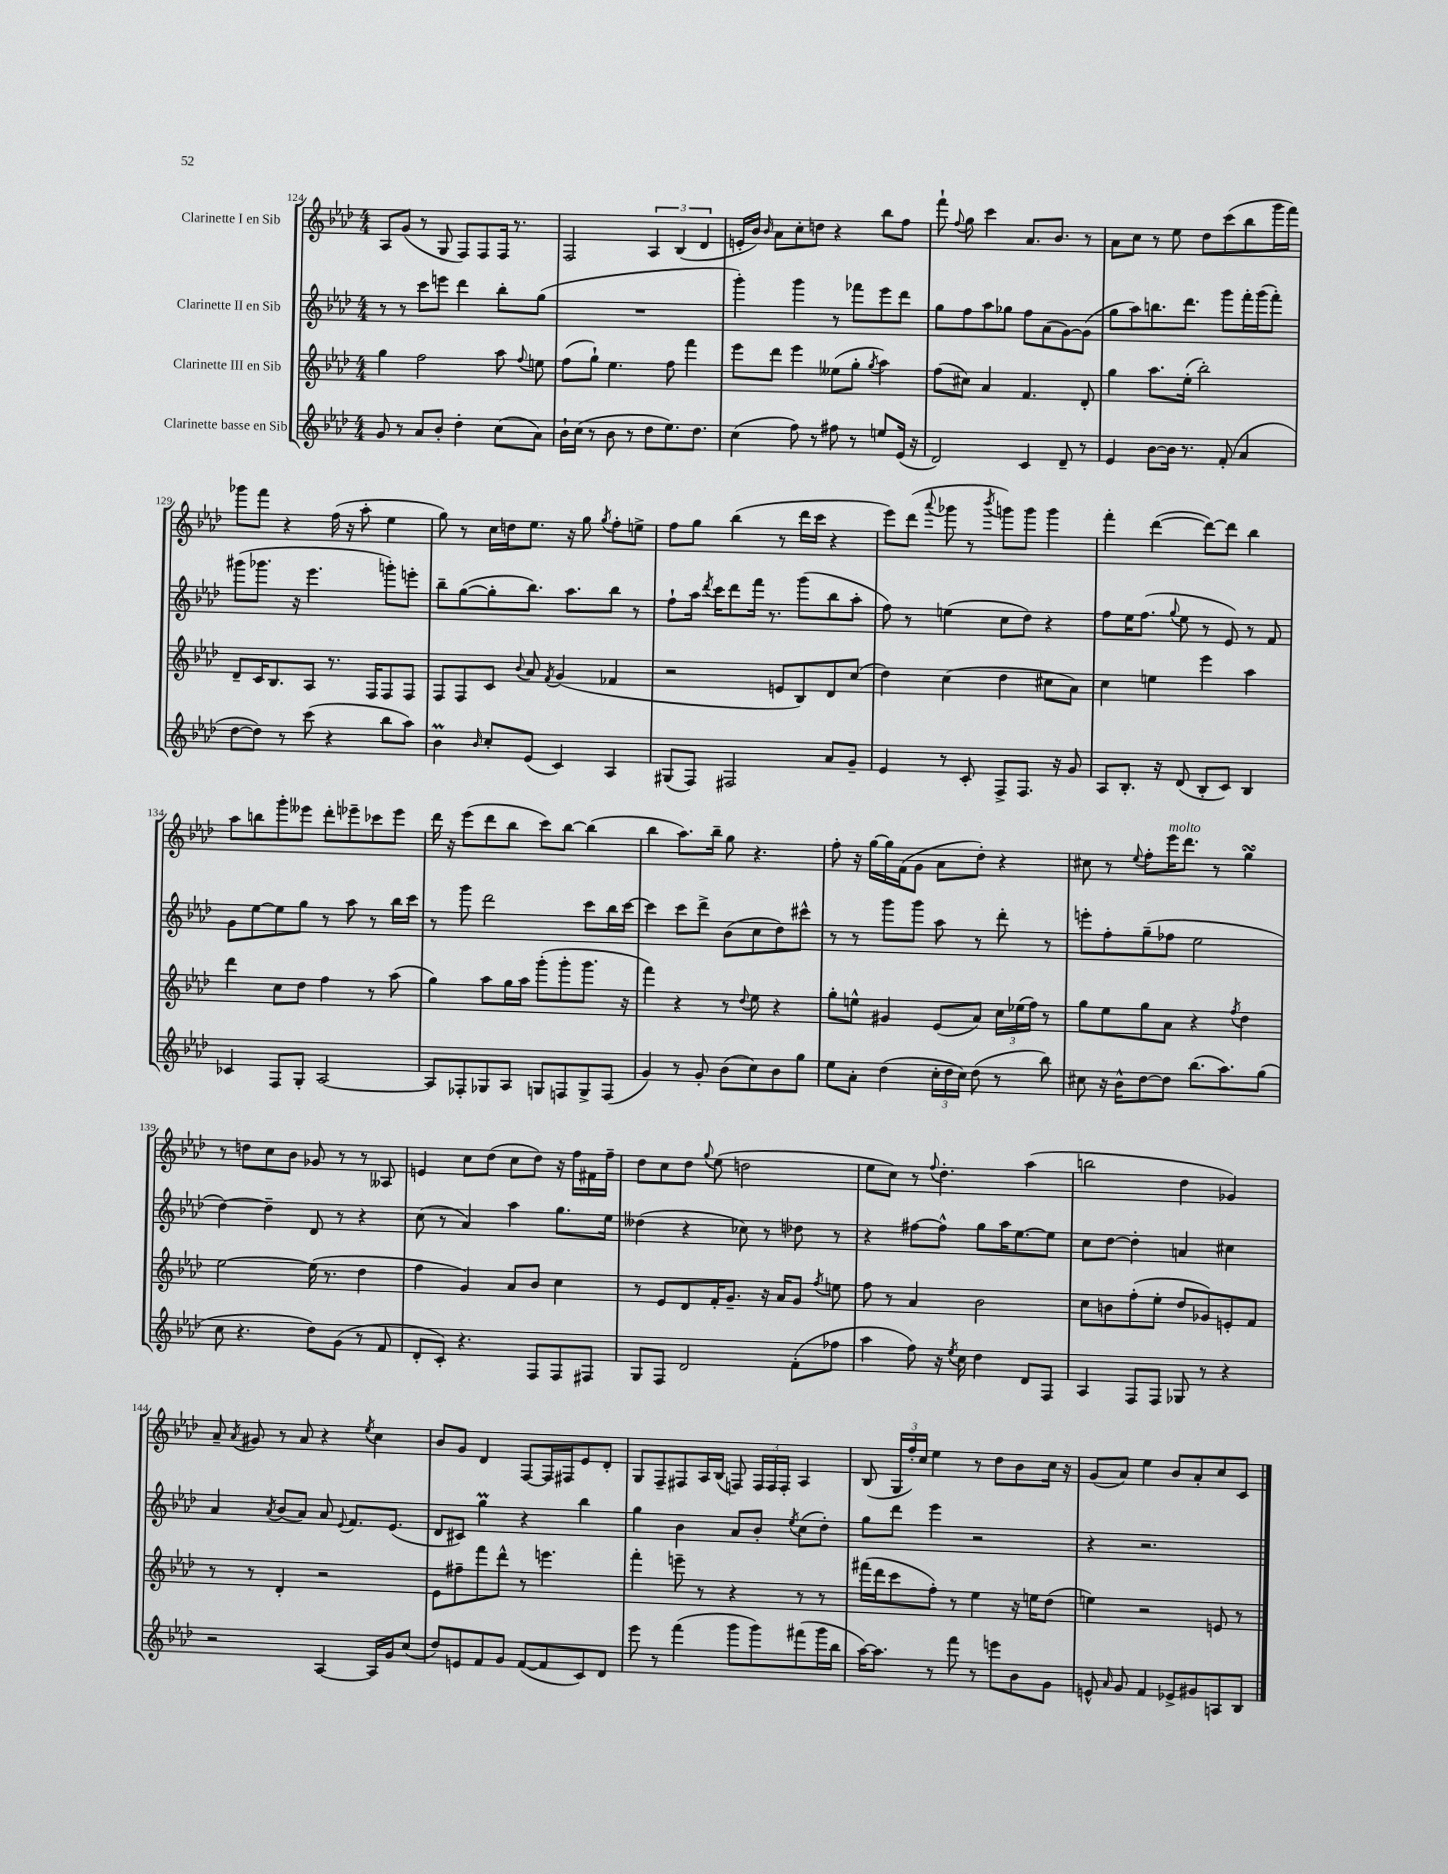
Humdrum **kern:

**kern	**kern	**kern	**kern
*staff4	*staff3	*staff2	*staff1
*clefG2	*clefG2	*clefG2	*clefG2
*k[b-e-a-d-]	*k[b-e-a-d-]	*k[b-e-a-d-]	*k[b-e-a-d-]
*M4/4	*M4/4	*M4/4	*M4/4
8g	4gg	8r	8A-
8r	.	8r	(8g
8a-	2ff	8ccc	8r
8b-'	.	8eee	8G
4dd-'	.	4ddd-	8F)
.	.	.	8F
(8cc	8aa-	8bb-'	16F
.	.	.	8.r
.	8qqff	.	.
8a-)	8ee	(8gg	.
=	=	=	=
16b-`	(8ff	1r	2F
(16cc	.	.	.
8r	8gg`)	.	.
8b-	4.ee-	.	.
8r	.	.	.
8dd-	.	.	6A-
8.ee-)	8ff	.	.
.	.	.	(6B-
.	4fff	.	.
8.dd-	.	.	.
.	.	.	6d-
=	=	=	=
(4cc	8eee-	4ggg')	16e'
.	.	.	16b-)
.	.	.	16qqb-
.	8ddd-	.	8a-
8ff)	4eee-	4ggg	8cc'
8r	.	.	8dd
8ff#	(8ee--	8r	4r
8r	8gg'	8fff-	.
.	8qgg	.	.
8ee	4aa-)	8eee-	8bb-
(16e-	.	8ddd-	8ff
16r	.	.	.
=	=	=	=
2d-)	(8ff	8gg	8fff`
.	.	.	8qqff
.	8cc#)	8ff	8gg
.	4a-	8aa-	4ccc
.	.	8gg-	.
4c	4.f	8ff	8.a-
.	.	(8a-	.
.	.	.	8.b-
8d-~	.	[8g)	.
8r	8d-'	(8g]	8r
=	=	=	=
4e-	4gg	8gg	8a-
.	.	8aa-)	8cc
[8b-	8.aa-	8.bb	8r
16b-]	.	.	8ee-
8.r	(16ee-'	8.ddd-	.
.	2bb-')	.	8dd-
(8f'	.	8ggg	(8ccc
4a-	.	16fff'	8bb-
.	.	(16ggg	.
.	.	8fff')	16ggg
.	.	.	16fff)
=	=	=	=
[8dd-	8d-~	(8ggg#	8ggg-
8dd-])	16c	8.ggg-	8fff
.	8.B-	.	.
8r	.	.	4r
.	.	16r	.
(8ccc	8A-	4.eee-	.
4r	8.r	.	(16ff
.	.	.	16r
.	.	.	8aa-'
.	16F	.	.
8bb-	8F	8ggg')	4ee-
8aa-)	8F	8eee'	.
=	=	=	=
4b-	8F	8bb-~	8gg)
.	8F	([8gg	8r
16qqb-	.	.	.
8cc'	8c	8gg']	16cc
.	.	.	16dd
.	8qqb-	.	.
(8e-	8a-	8.bb-)	8.ee-
.	8qf	.	.
4c)	(4g	.	.
.	.	8.aa-	16r
.	.	.	8gg
.	.	.	8qgg
4A-	4f-	8bb-	8ff'
.	.	8r	8ee^
=	=	=	=
(8G#	2r	8ff`	8ff
8F)	.	16aa-	8gg
.	.	8qddd-	.
.	.	16ccc	.
2F#	.	8ddd-	(4bb-
.	.	16fff	.
.	.	8.r	.
.	8e	.	8r
.	8B-)	(8ggg	16ddd-
.	.	.	16ccc
8a-	8d-	8bb-	4r
8g~	(8cc	8aa-'	.
=	=	=	=
4e-	4dd-)	8ff)	8eee-)
.	.	8r	(8ddd-
.	.	.	8qqaaa-
8r	(4cc	(4ee	8ggg-
8c'	.	.	8r
.	.	.	8qbbb-
8F^	4dd-	8cc	8ggg)
8.F	.	8dd-)	8ggg
.	8cc#	4r	4ggg
16r	.	.	.
8g	8a-)	.	.
=	=	=	=
8A-	4cc	8ff	4fff'
8.B-'	.	16ee-	.
.	.	(8.ff	.
.	4ee	.	([4ddd-
16r	.	.	.
.	.	8qqgg	.
(8d-	.	8ee-	.
8B-'	4eee-	8r	8ddd-_)
8c)	.	8e-)	8ddd-]
4B-	4aa-	8r	4bb-
.	.	8f	.
=	=	=	=
4c-	4ddd-	8g	8aa-
.	.	[8ee-	8bb
8F	8cc	8ee-]	8ggg'
8G'	8dd-	8gg	8eee--
[2A-	4ff	8r	8ddd-'
.	.	8aa-	8eee-~
.	8r	8r	8ccc-
.	(8aa-	16bb-	8eee-
.	.	16ccc	.
=	=	=	=
8A-]	4gg)	8r	16ddd-
.	.	.	16r
8F-'	.	8ggg	(8eee-
8G-	8aa-	2ddd-	8ddd-
8A-	16gg	.	8bb-
.	16aa-	.	.
8G	(8ggg'	.	8ccc)
8F	8ggg'	.	[8bb-
8G^	8.ggg	8ccc	(4bb-]
(8F	.	16bb-	.
.	16r	[16ccc	.
=	=	=	=
4g)	4fff)	4ccc]	4bb-
8r	4r	8ccc	8.aa-)
8g'	.	8ddd-^	.
.	.	.	16bb-~
(8b-	8r	(8b-	8gg
.	8qqdd-	.	.
8cc)	8ee-	8cc	4.r
8b-	4r	8dd-)	.
8gg	.	8ccc#^^	.
=	=	=	=
8ee-	8gg'	8r	8ff'
8a-'	8ee^^	8r	16r
.	.	.	[16gg
(4dd-	4g#	8ggg	16gg]
.	.	.	(16f
.	.	8ggg	8g
24cc'	(8e-	8aa-	8a-
24dd-	.	.	.
24cc)	.	.	.
(8dd-	8a-)	8r	8dd-')
8r	24cc	8ddd-'	4r
.	(24ee-	.	.
.	24ff)	.	.
8bb-)	8r	8r	.
=	=	=	=
8cc#	8gg	8eee'	8cc#
16r	8ee-	8ff'	8r
16b-^^	.	.	.
.	.	.	8qqee-
[8dd-	8gg	(8gg~	8ff'
8dd-]	8a-	8ff-	16eee-
.	.	.	8.ddd-
(8.bb-	4r	2ee-	.
.	.	.	8r
8.aa-)	.	.	.
.	8qff	.	.
.	4dd-	.	4gg
(8gg	.	.	.
=	=	=	=
8cc	[2ee-	[4dd-)	8r
4.r	.	.	8dd
.	.	4dd-~]	8cc
.	.	.	8b-
8dd-)	(16ee-]	8d-	8g-
.	8.r	.	.
(8g	.	8r	8r
8r	4dd-	4r	8r
8f	.	.	8A--
=	=	=	=
8d-'	4ff	(8cc	4e
8c')	.	8r	.
4.r	4g)	4a-)	8cc
.	.	.	(8dd-
.	8a-	4aa-	8cc
8F	8b-	.	8dd-)
8F	4cc	8.gg	16r
.	.	.	16ff
8F#	.	.	16f#
.	.	16ee-	16ff~
=	=	=	=
8G	8r	(4dd--	8dd-
8F	8e-	.	8cc
2d-	8d-	4r	8dd-
.	.	.	8qqgg
.	16f'	.	(8ee-
.	8.g~	.	.
.	.	8cc-)	2dd
.	16r	8r	.
.	16a-	.	.
(8f'	8g	8dd-	.
.	8qff	.	.
8ff-	8ee	8r	.
=	=	=	=
4aa-	8ff	4r	8ee-
.	8r	.	8cc)
8ff)	4a-	[8ff#	8r
.	.	.	8qqff
16r	.	8ff#^^]	4.dd-'
8qee-	.	.	.
16cc	.	.	.
4dd-	2b-	8gg	.
.	.	16aa-	.
.	.	[8.ee-	.
8d-	.	.	(4aa-
8F	.	8ee-]	.
=	=	=	=
4A-	8cc	8cc	2bb
.	8b	[8dd-	.
8F	(8ff'	4dd-']	.
8F	8ee-'	.	.
8G-	8dd-	4a	4dd-
8r	8g-)	.	.
4r	8e'	4cc#	4g-)
.	8f	.	.
=	=	=	=
2r	8r	4a-	8a-~
.	.	.	8qa-
.	8r	.	8g#
.	.	8qa-	.
.	4d-'	(8b-	8r
.	.	8a-)	8a-
[4A-	2r	8a-	4r
.	.	8qqe-	.
.	.	8.f	.
.	.	.	8qee-
16A-]	.	.	4cc
16g	.	(8.e-	.
(8cc	.	.	.
=	=	=	=
8dd-)	8e-	8d-	8b-
8e	8ff#~	8c#)	8g
8f	8fff	4gg	4d-
8g	8ddd-^^	.	.
([8f	8r	4r	[8F
8f]	4.eee	.	16F]
.	.	.	16F#
8c)	.	4bb-	8e-
8d-	.	.	8d-'
=	=	=	=
8eee-	4fff'	4gg	8G
8r	.	.	8F~
(4fff	8eee~	4b-	8F#
.	8r	.	16A-
.	.	.	(16B-
8ggg	4r	8a-	8F)
8ggg)	.	8b-'	24F
.	.	.	24F
.	.	.	24F'
.	.	8qee-	.
(8fff#	8r	(8cc	4A-
16ggg	8r	8dd-')	.
16bb-	.	.	.
=	=	=	=
[16aa-)	(16fff#	8gg	(8B-
8.aa-]	16ddd-	.	.
.	8ccc	8ddd-	24G
.	.	.	24ff')
.	.	.	24cc
8r	8ff')	4eee-	4ee-
8fff	8r	.	.
8r	4ee-	2r	8r
8eee	.	.	8dd-
8b-	16r	.	8b-
.	16ee	.	.
8g	(8dd-	.	16cc
.	.	.	16r
=	=	=	=
8e^^	4ee)	4r	(8g
16qqa-	.	.	.
8g	.	.	8a-)
4f	2r	2.r	4ee-
8e-^	.	.	8b-
8g#	.	.	8a-'
8A	8e	.	8cc
8B-	8r	.	8c
==	==	==	==
*-	*-	*-	*-
